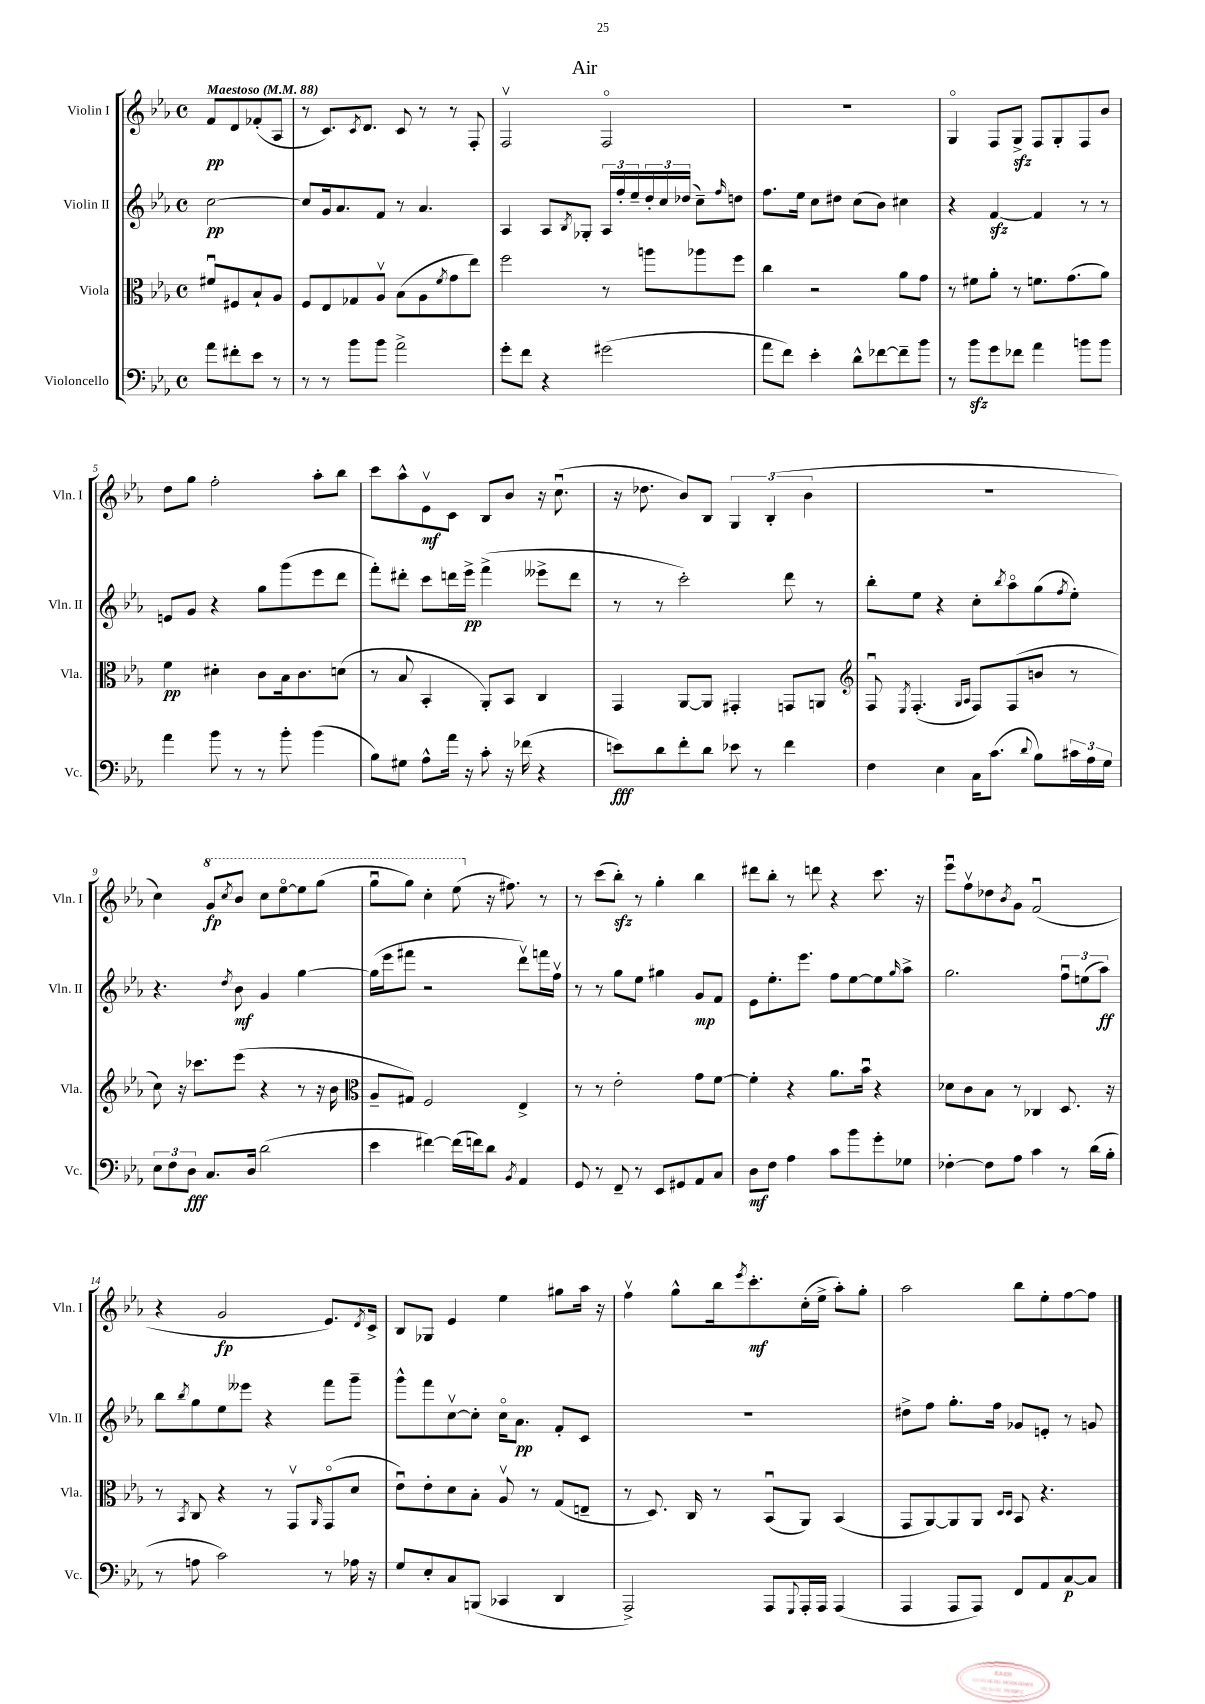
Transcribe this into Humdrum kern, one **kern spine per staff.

**kern	**kern	**kern	**kern
*staff4	*staff3	*staff2	*staff1
*clefF4	*clefC3	*clefG2	*clefG2
*k[b-e-a-]	*k[b-e-a-]	*k[b-e-a-]	*k[b-e-a-]
*M4/4	*M4/4	*M4/4	*M4/4
*met(c)	*met(c)	*met(c)	*met(c)
*MM88	*MM88	*MM88	*MM88
8a-\L	8f#u/L	[2cc\	8f/L
8f#'\	8F#/	.	8d/
8e-\J	8B-`/	.	(8f-'/
8r	8A-/J	.	8A-/J
=	=	=	=
8r	8F/L	8cc/]L	8r
8r	8E-/	16g/k	8.c/L)
.	.	8.a-/	.
8b-\L	8G-/	.	.
.	.	.	8qc/
.	.	.	8.d/J
8b-\J	8A-v/J	8f/J	.
2a-^\	(8B-\L	8r	8c/
.	8A-\	4.a-/	8r
.	8qf/	.	.
.	8g\	.	8r
.	8ee-\J)	.	8F'/
=	=	=	=
8g'\L	2ff\	4A-/	2Fv/
8f\J	.	.	.
4r	.	8A-/L	.
.	.	8qB-/	.
.	.	8G-'/J	.
(2g#\	8r	24A-/LL	2Fo/
.	.	24ff'/	.
.	.	24ee-~/	.
.	8aa\L	24dd'/	.
.	.	24cc/	.
.	.	(24dd-/JJ	.
.	8aa-\	8cc~\L)	.
.	.	16qqff/	.
.	8ff\J	8dd\J	.
=	=	=	=
8a-\L	4cc\	8.ff\L	1r
8f\J)	.	.	.
.	.	16ee-\Jk	.
4e-'\	2r	8cc\L	.
.	.	8dd#\J	.
8d^^\L	.	(8cc\L	.
[8f-\	.	8b-\J)	.
8f-~\]	8a-\L	4cc#\	.
8b-\J	8g\J	.	.
=	=	=	=
8r	8r	4r	4Go/
8b-\L	8f#\L	.	.
8g\	8a-'\J	[4f/	8F/L
8f-\J	8r	.	8G^/J
4a-\	8.f\L	4f/]	8F/L
.	.	.	8G'/
.	(8.g\	.	.
8b\L	.	8r	8F/
8b\J	8a-\J)	8r	8b-/J
=	=	=	=
4a-\	4f\	8e/L	8dd\L
.	.	8g/J	8gg\J
8b-\	4d#'\	4r	2ff'\
8r	.	.	.
8r	8c\L	8gg\L	.
8b-'\	16B-\k	(8ggg\	.
.	8.c\	.	.
(4b-\	.	8eee-\	8aa-'\L
.	(8d\J	8ddd\J	8bb-\J
=	=	=	=
8B-\L)	8r	8fff'\L)	8ccc\L
8G#\J	8B-/	8ddd#'\J	8aa-^^\
8A-^^\L	4BB-'/	8ccc\L	8e-v\
16a-\Jk	.	16ddd\L	8c\J
16r	.	16eee-^\JJ	.
8c'\	8AA-'/L)	(4fff^\	8B-/L
16r	8BB-/J	.	8b-/J
(16f-\	.	.	.
4r	4C/	8eee--^\L	16r
.	.	.	(8.ccu\
.	.	8ddd\J	.
=	=	=	=
8e\L)	4GG/	8r	16r
.	.	.	8.dd-\
8d\	.	8r	.
8f'\	[8AA-/L	2ccc'\)	8b-/L)
8d\J	8AA-/]J	.	8B-/J
8e-\	4GG#'/	.	6G/
8r	.	.	.
.	.	.	(6B-'/
4f\	8GG/L	8ddd\	.
.	.	.	6b-\
.	8AA/J	8r	.
=	=	=	=
*	*clefG2	*	*
4F\	8Fu/	8bb-'\L	1r
.	8qE-/	.	.
.	(4.F'/	8ee-\J	.
4E-\	.	4r	.
.	16qqG/LL	.	.
.	16qqA-/JJ	.	.
16C\LK	8F/L)	8cc'\L	.
(8.c\J	.	.	.
.	.	8qbb-/	.
.	(8F/	8aa-o\	.
8qqd/	.	.	.
8B-\L)	8b/J	(8gg\	.
.	.	8qff/	.
24c#\L	8r	8ee-'\J)	.
24A-\	.	.	.
24G\JJ	.	.	.
=	=	=	=
12E-\L	8cc\)	4.r	4cc\)
12F\	.	.	.
.	16r	.	.
12D\J	.	.	.
.	8.ccc-\L	.	.
8.C/L	.	.	8gg/L
.	.	8qdd/	8qccc/
.	(8eee-\J	8b-\	8bb-/J
16D/Jk	.	.	.
(2d\	4r	4g/	8ccc\L
.	.	.	[8eee-o\
.	8r	[4gg\	8eee-\]
.	16r	.	(8ggg\J
.	16b-\	.	.
=	=	=	=
*	*clefC3	*	*
4e-\	8A-~/L	(16gg\]LL	8gggu\L
.	.	16eee-\J	.
.	8G#/J)	8fff#\J	8ggg\J)
[4f#\)	2F/	2r	4ccc'\
(16f#\]LL	.	.	(8eee-\
16f\J)	.	.	.
8d\J	.	.	16r
.	.	.	8.ff#\)
8qBB-/	.	.	.
4AA-/	4E-^/	8dddv\L)	.
.	.	16fff\L	8r
.	.	16ffv\JJ	.
=	=	=	=
8GG/	8r	8r	8r
8r	8r	8r	(8ccc\L
8FF~/	2e-'\	8gg\L	8bb-'\J)
8r	.	8ee-\J	8r
8EE-/L	.	4gg#\	4gg'\
8GG#/	.	.	.
8AA-/	8g\L	8g/L	4bb-\
8C/J	[8f\J	8f/J	.
=	=	=	=
8D\L	4f'\]	8e-\L	8ddd#\L
8F\J	.	8.ee-'\	8bb-'\J
4A-\	4r	.	8r
.	.	8.eee-\J	.
.	.	.	8ddd\
8c\L	8.a-\L	8ff\L	4r
8b-\	.	[8ee-\	.
.	16b-u\Jk	.	.
8g'\	4r	8ee-\]	8.ccc\
.	.	16qqgg/	.
8G-\J	.	8aa-^\J	.
.	.	.	16r
=	=	=	=
[4F-'\	8d-\L	2.gg\	8eee-u\L
.	8c\	.	8ffv\
8F-\]L	8B-\J	.	8dd-\
.	.	.	8qb-/
8A-\J	8r	.	8g\J
4c\	4C-/	.	(2fu/
8r	8.D/	12ffu\L	.
.	.	(12ee\	.
(16d\LL	.	.	.
.	.	12aa-\J)	.
16B-'\JJ	16r	.	.
=	=	=	=
8r	8r	8bb-\L	4r
.	8qBB-/	8qbb-/	.
8A\	8C/	8gg\	.
2c\)	4r	8ee-\	2g/
.	.	8eee--\J	.
.	8r	4r	.
.	8GGv/L	.	.
.	16qqAA-/	.	.
8r	(8GGo/	8fff\L	8.e-/L)
16A-\	8d/J	8ggg~\J	.
.	.	.	8qd/
16r	.	.	16c^/Jk
=	=	=	=
8G/L	8e-u\L)	8ggg^^\L	8B-/L
8E-'/	8e-'\	8fff\	8G-/J
8C/	8d\	[8ccv\	4e-/
(8BBB/J	8B-'\J	8cc'\]J	.
4CC-/	8A-v/	16cco\LK	4ee-\
.	.	8.a-\J	.
.	8r	.	.
4DD/	(8G/L	8f'/L	8gg#\L
.	8E~/J	8c/J	16aa-\Jk
.	.	.	16r
=	=	=	=
2AAA-^/)	8r	1r	4ffv\
.	8.D/)	.	.
.	.	.	8gg^^\L
.	16C/	.	.
.	8r	.	16bb-\k
.	.	.	8qeee-/
.	.	.	8.ccc'\
8AAA-/L	(8BB-u/L	.	.
8qqGGG/	.	.	.
16AAA-'/L	8AA-/J)	.	(16cc'\L
16AAA-/JJ	.	.	16ee-^\JJ
(4AAA-/	(4BB-/	.	8aa-'\L)
.	.	.	8gg'\J
=	=	=	=
4AAA-/	8GG/L	8dd#^\L	2aa-\
.	[8AA-/)	8ff\J	.
8AAA-/L	8AA-/]	8.gg'\L	.
8AAA-/J)	8AA-/J	.	.
.	.	16ff\Jk	.
.	16qqD/LL	.	.
.	16qqD/JJ	.	.
8FF/L	8BB-/	8g-/L	8bb-\L
8AA-/	4.r	8e'/J	8ee-'\
[8C/	.	8r	[8ff\
8C/]J	.	8g/	8ff\]J
==	==	==	==
*-	*-	*-	*-
